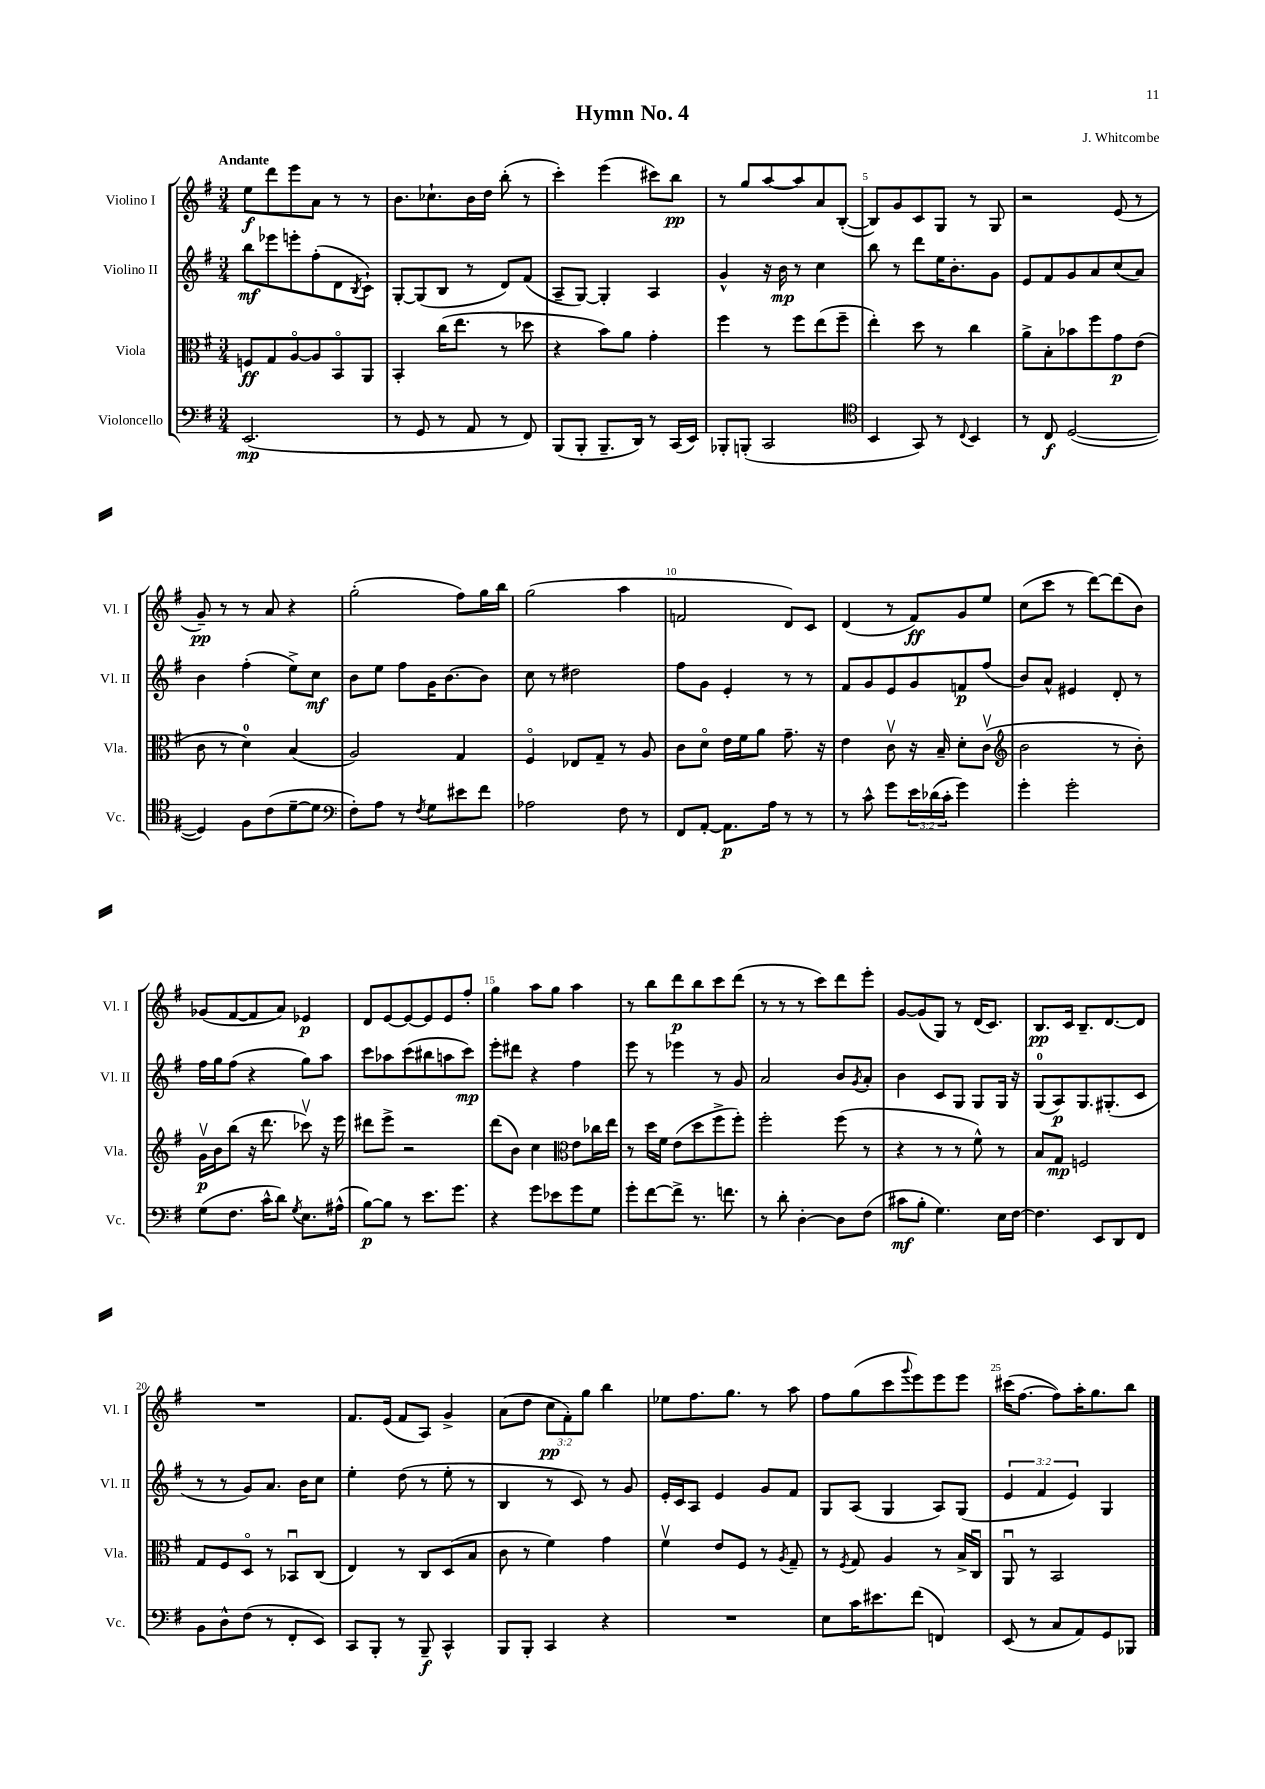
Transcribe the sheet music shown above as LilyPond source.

\header { title = "Hymn No. 4" composer = "J. Whitcombe" }
<<
\new StaffGroup <<
\new Staff = "s0" \with { instrumentName = "Violino I" shortInstrumentName = "Vl. I" } {
    \clef treble \key g \major \numericTimeSignature \time 3/4 \override Staff.TupletNumber.text = #tuplet-number::calc-fraction-text \tempo "Andante"
    e''8\f d'''8 e'''8 a'8 r8 r8 |
    b'8. ces''8.-! b'16 d''16 b''8-.( r8 |
    c'''4-.) e'''4( cis'''8) b''8\pp |
    r8 g''8 a''8~ a''8 a'8 b8~-.( |
    b8) g'8 c'8 g8 r8 g8 |
    r2 e'8( r8 |
    g'8--\pp) r8 r8 a'8 r4 |
    g''2-.( fis''8) g''16 b''16 |
    g''2( a''4 |
    f'2 d'8) c'8 |
    d'4( r8 fis'8\ff) g'8 e''8 |
    c''8( c'''8 r8 d'''8~) d'''8( b'8) |
    ges'8( fis'8~ fis'8 a'8) ees'4\p |
    d'8 e'8~ e'8~ e'8 e'8 fis''8-. |
    g''4 a''8 g''8 a''4 |
    r8 b''8 d'''8\p b''8 c'''8 d'''8( |
    r8 r8 r8 c'''8) d'''8 e'''8-. |
    g'8~ g'8( g8) r8 d'16( c'8.) |
    b8.\pp c'16 b8.-- d'8.~ d'8 |
    R2. |
    fis'8. e'16( fis'8 a8) g'4-> |
    a'8( d''8 \tuplet 3/2 { c''8\pp fis'8-.) g''8 } b''4 |
    ees''8 fis''8. g''8. r8 a''8 |
    fis''8 g''8( c'''8 \appoggiatura { g'''8 } e'''8) e'''8 e'''8 |
    cis'''16( fis''8.~ fis''8) a''16-. g''8. b''8 \bar "|." |
}
\new Staff = "s1" \with { instrumentName = "Violino II" shortInstrumentName = "Vl. II" } {
    \clef treble \key g \major \numericTimeSignature \time 3/4 \override Staff.TupletNumber.text = #tuplet-number::calc-fraction-text
    b''8\mf ees'''8 e'''8-. fis''8-.( d'8 \acciaccatura { b8 } c'8-!) |
    g8~-. g8( b8 r8 d'8) fis'8( |
    a8-- g8~) g4-. a4 |
    g'4-^ r16 b'16\mp r8 c''4 |
    b''8 r8 d'''8 e''16 b'8.-. g'8 |
    e'8 fis'8 g'8 a'8 c''8( a'8) |
    b'4 fis''4-.( e''8->) c''8\mf |
    b'8 e''8 fis''8 g'16 b'8.~ b'8 |
    c''8 r8 dis''2 |
    fis''8 g'8 e'4-. r8 r8 |
    fis'8 g'8 e'8 g'8 f'8\p fis''8( |
    b'8) a'8-^ eis'4 d'8-. r8 |
    fis''16 g''16 fis''8( r4 g''8) a''8 |
    c'''8 aes''8 c'''8( bis''8 a''8 c'''8\mp) |
    e'''8-. dis'''8 r4 fis''4 |
    e'''8 r8 ees'''4 r8 g'8 |
    a'2 b'8 \acciaccatura { g'8 } a'8-. |
    b'4 c'8 g8 g8 g16 r16 |
    g8-0( a8\p) g8. gis8.-.( c'8 |
    r8 r8 g'8) a'8. b'16 c''8 |
    e''4-. d''8( r8 e''8-. r8 |
    b4 r8 c'8) r8 g'8 |
    e'16-. c'16 a8 e'4 g'8 fis'8 |
    g8 a8( g4 a8) g8( |
    \tuplet 3/2 { e'4 fis'4 e'4) } g4 \bar "|." |
}
\new Staff = "s2" \with { instrumentName = "Viola" shortInstrumentName = "Vla." } {
    \clef alto \key g \major \numericTimeSignature \time 3/4
    f8\ff g8 a8~\flageolet a8 b,8\flageolet a,8 |
    b,4-. c''16( e''8. r8 des''8 |
    r4 b'8) a'8 g'4-. |
    fis''4 r8 fis''8 e''8( fis''8-- |
    e''4-.) d''8 r8 c''4 |
    a'8-> b8-. bes'8 fis''8 g'8\p e'8( |
    c'8 r8 d'4-0) b4( |
    a2) g4 |
    fis4\flageolet ees8 g8-- r8 a8 |
    c'8 d'8\flageolet e'16 fis'16 a'8 g'8.-- r16 |
    e'4 c'8\upbow r16 b16-- d'8-. c'8\upbow( |
    \clef treble b'2 r8 b'8-.) |
    g'16\upbow\p b'16 b''8( r16 d'''8. ces'''8\upbow) r16 e'''16 |
    dis'''8 e'''8-> r2 |
    d'''8( b'8) c''4 \clef alto e'8 ces''16 e''16 |
    r8 d''16 fis'16 e'8( d''8 fis''8-> fis''8-.) |
    fis''2-. fis''8( r8 |
    r4 r8 r8 fis'8-^) r8 |
    b8 g8\mp f2 |
    g8 fis8 d8\flageolet r8 bes,8\downbow c8( |
    e4) r8 c8 d8( b8 |
    c'8 r8 fis'4) g'4 |
    fis'4\upbow e'8 fis8 r8 \acciaccatura { a8 } g8-- |
    r8 \acciaccatura { fis8 } g8 a4 r8 b16-> c16\downbow |
    a,8\downbow r8 b,2 \bar "|." |
}
\new Staff = "s3" \with { instrumentName = "Violoncello" shortInstrumentName = "Vc." } {
    \clef bass \key g \major \numericTimeSignature \time 3/4 \override Staff.TupletNumber.text = #tuplet-number::calc-fraction-text
    e,2.\mp( |
    r8 g,8 r8 a,8 r8 fis,8) |
    b,,8( b,,8-. b,,8.-- d,16) r8 c,16( e,16) |
    bes,,8-. b,,8-.( c,2 |
    \clef tenor b,4 g,8) r8 \appoggiatura { c8 } b,4 |
    r8 c8\f d2~( |
    d4) fis8 c'8( d'8~-- d'8 |
    \clef bass fis8-.) a8 r8 \acciaccatura { fis8 } g8 eis'8 fis'8 |
    aes2 fis8 r8 |
    fis,8 a,8~-. a,8.\p a16 r8 r8 |
    r8 c'8-^ g'8 \tuplet 3/2 { e'16 des'16( c'16-. } g'4) |
    g'4-. g'2-. |
    g8( fis8. c'16-^ d'8) \acciaccatura { g8 } e8. ais16-^( |
    b8~\p) b8 r8 e'8. g'8. |
    r4 g'8 ees'8 g'8 g8 |
    g'8-. fis'8~ fis'8-> r8. f'8. |
    r8 d'8-. d4~-. d8 fis8( |
    cis'8\mf b8-. g4.) e16 fis16~ |
    fis4. e,8 d,8 fis,8 |
    b,8 d8-^ fis8( r8 fis,8-. e,8) |
    c,8 b,,8-. r8 b,,8--\f c,4-^ |
    b,,8 b,,8-. c,4 r4 |
    R2. |
    e8 c'16 eis'8. fis'8( f,4) |
    e,8( r8 c8 a,8) g,8 bes,,8 \bar "|." |
}
>>
>>
\layout { \context { \Score \override BarNumber.break-visibility = ##(#f #t #t) barNumberVisibility = #(every-nth-bar-number-visible 5) } }
